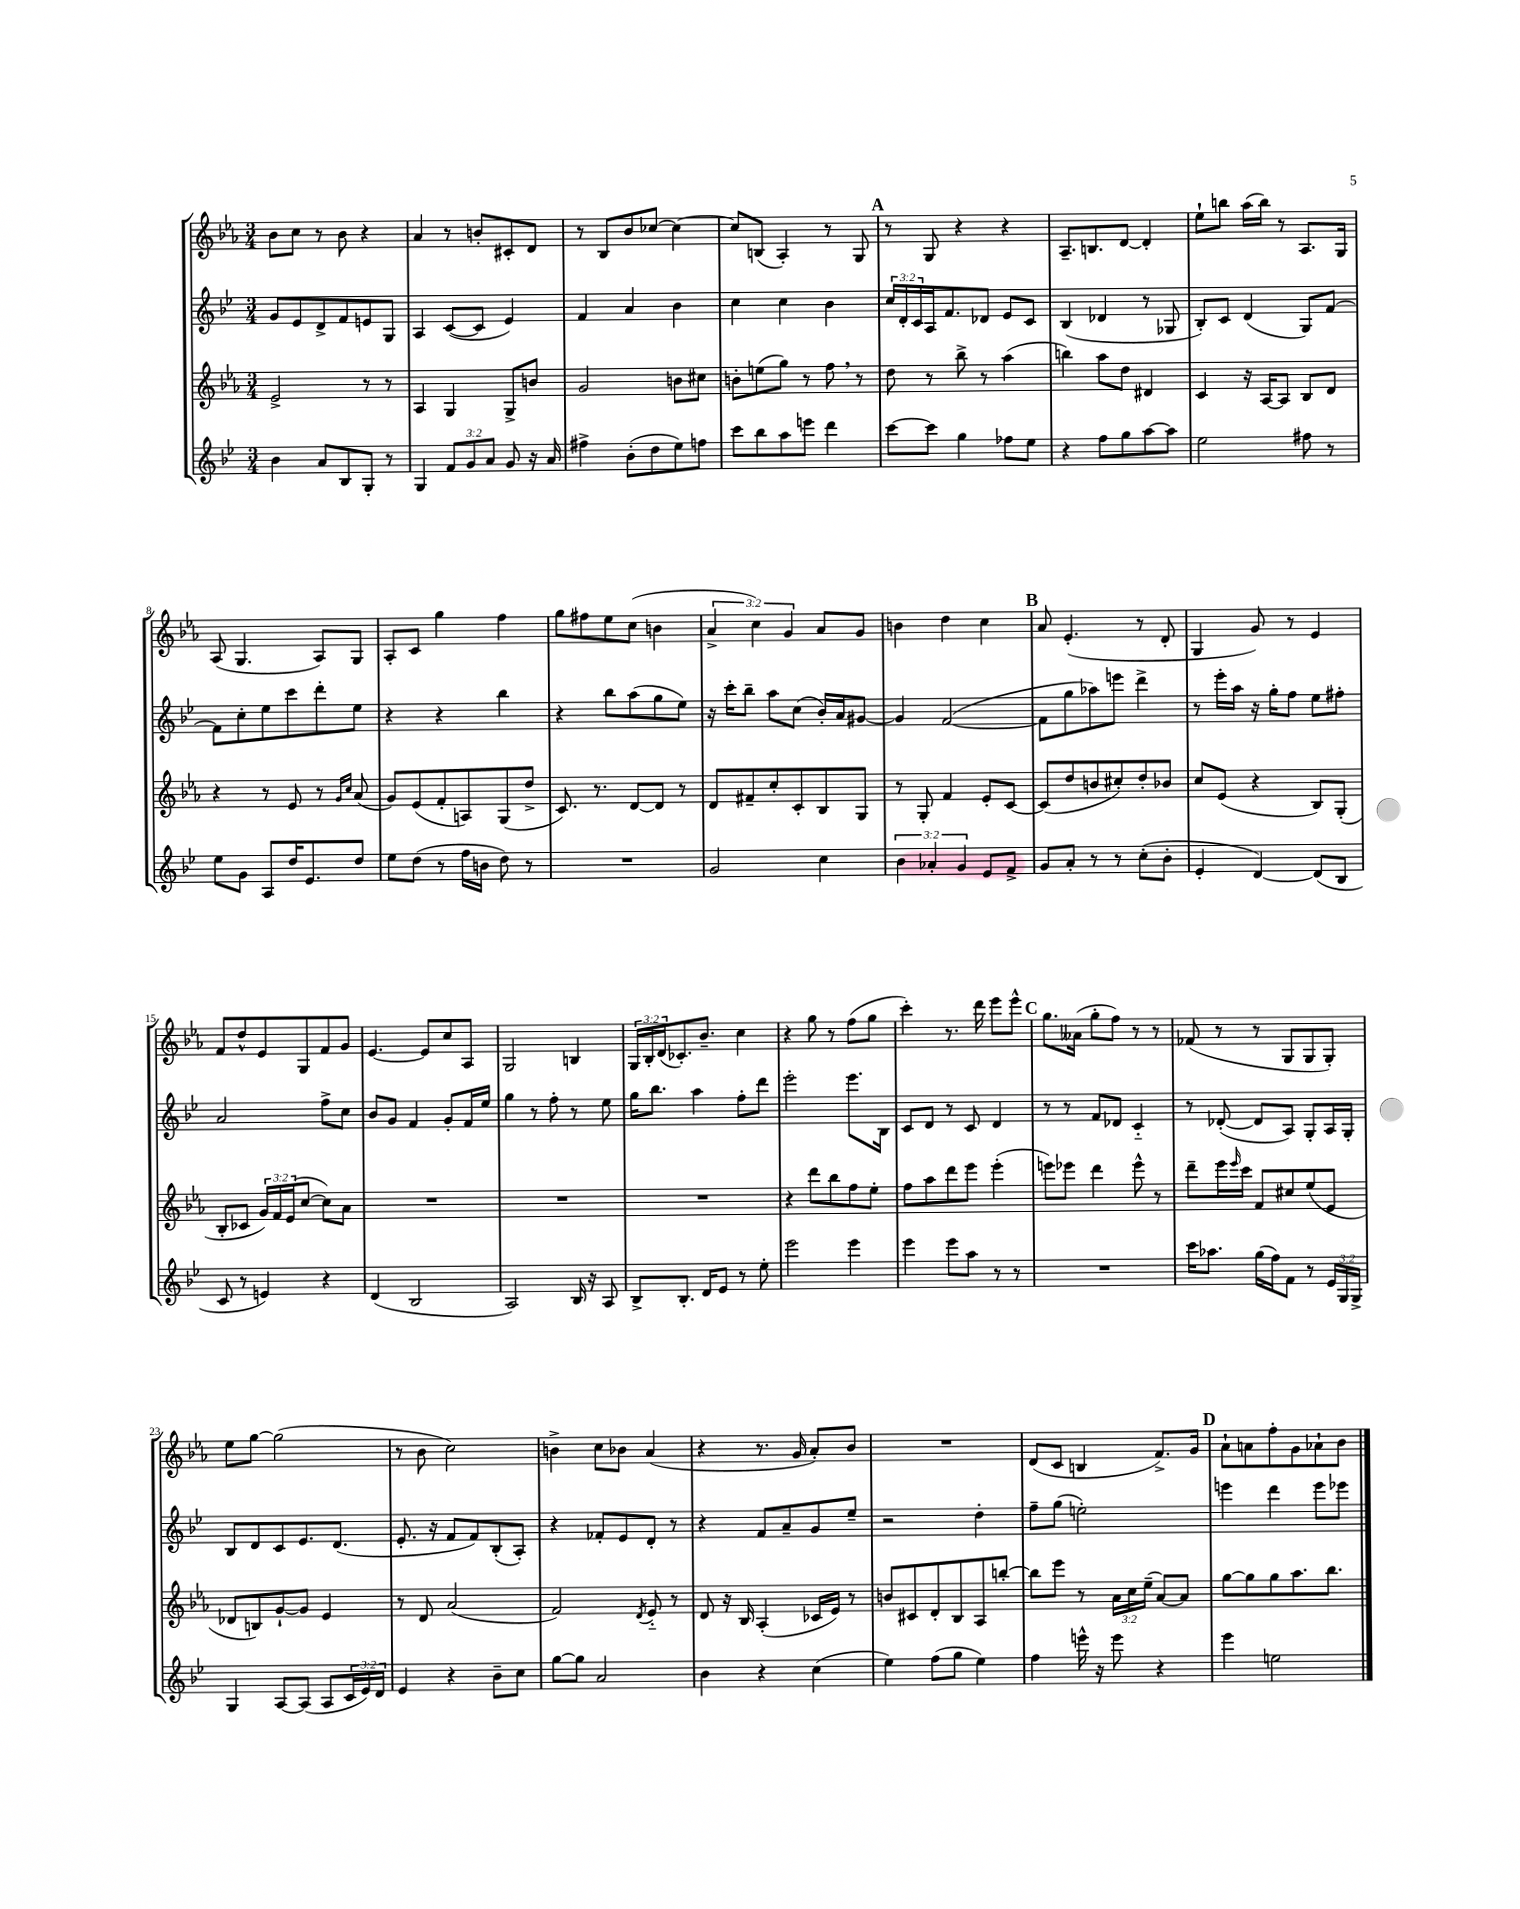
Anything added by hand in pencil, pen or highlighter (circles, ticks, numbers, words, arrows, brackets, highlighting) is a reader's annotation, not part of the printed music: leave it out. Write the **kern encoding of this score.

**kern	**kern	**kern	**kern
*staff4	*staff3	*staff2	*staff1
*clefG2	*clefG2	*clefG2	*clefG2
*k[b-e-]	*k[b-e-a-]	*k[b-e-]	*k[b-e-a-]
*M3/4	*M3/4	*M3/4	*M3/4
4b-\	2e-^/	8g/L	8b-\L
.	.	8e-/	8cc\J
8a/L	.	8d^/	8r
8B-/	.	8f/	8b-\
8G'/J	8r	8e/	4r
8r	8r	8G/J	.
=	=	=	=
4G/	4A-/	4A/	4a-/
12f/L	4G/	([8c/L	8r
12g/	.	.	.
.	.	8c/]J	8b'/L
12a/J	.	.	.
8g/	8G^/L	4e-/)	8c#'/
16r	8b/J	.	8d/J
16a/	.	.	.
=	=	=	=
4ff#^\	2g/	4f/	8r
.	.	.	8B-/L
(8b-'\L	.	4a/	8b-/
8dd\	.	.	[8cc-/J
8ee-\)	8b\L	4b-\	4cc-\_
8ff\J	8cc#\J	.	.
=	=	=	=
8ccc\L	8b'\L	4cc\	8cc-/]L
8bb-\	(8ee\	.	(8B/J
8aa\	8gg\J)	4cc\	4A-'/)
8eee\J	8r	.	.
4ddd\	8ff\	4b-\	8r
.	8r	.	8G/
=	=	=	=
[8ccc\L	8dd\	24cc/LL	8r
.	.	24d'/	.
.	.	24c/	.
8ccc\]J	8r	16A/J	8G/
.	.	8.f/	.
4gg\	8bb-^\	.	4r
.	8r	8d-/J	.
8ff-\L	(4aa-\	8e-/L	4r
8ee-\J	.	8c/J	.
=	=	=	=
4r	4bb\)	(4B-/	8.A-~/L
.	.	.	8.B/
8ff\L	8aa-\L	4d-/	.
8gg\	8dd\J	.	[8d/J
[8aa\	4d#/	8r	4d'/]
8aa\]J	.	8G-/	.
=	=	=	=
2ee-\	4c/	8B-'/L)	8ee-`\L
.	.	8c/J	8bb\J
.	16r	(4d/	(16aa-\LL
.	[16A-/LK	.	16bb\JJ)
.	8A-/]J	.	8r
8ff#\	8B-/L	8G/L)	8.A-/L
8r	8d/J	[8f/J	.
.	.	.	16G/Jk
=	=	=	=
8ee-\L	4r	8f\]L	(8A-/
8g\J	.	8cc'\	4.G/
8A/L	8r	8ee-\	.
16dd/K	8e-/	8ccc\	.
8.e-/	.	.	.
.	8r	8ddd'\	8A-/L)
.	16qqg/LL	.	.
.	16qqcc/JJ	.	.
8dd/J	(8a-/	8ee-\J	8G/J
=	=	=	=
8ee-\L	8g/L)	4r	8A-'/L
(8dd\J	(8e-/	.	8c/J
8r	8f'/	4r	4gg\
16ff\LL	8A/)	.	.
16b\JJ	.	.	.
8dd\)	(8G/	4bb-\	4ff\
8r	8dd^/J	.	.
=	=	=	=
2.r	8.c/)	4r	8gg\L
.	.	.	8ff#\
.	8.r	.	.
.	.	8bb-\L	8ee-\
.	[8d/L	(8aa\	(8cc\J
.	8d/]J	8gg\	4b\
.	8r	8ee-\J)	.
=	=	=	=
2g/	8d/L	16r	6a-^/
.	.	16ccc'\LK	.
.	8f#~/	8bb-~\J	.
.	.	.	6cc\)
.	8cc'/	8aa\L	.
.	.	.	6g/
.	8c'/	(8cc\J	.
4cc\	8B-/	16b-'/LL)	8a-/L
.	.	16a/J	.
.	8G/J	[8g#/J	8g/J
=	=	=	=
6b-\	8r	4g#/]	4b\
.	8G'/	.	.
6a-'/	.	.	.
.	4f/	([2f/	4dd\
6g/	.	.	.
8e-/L	8e-'/L	.	4cc\
8f^/J	[8c/J	.	.
=	=	=	=
8g/L	(8c/]L	8f\]L	8a-/
8a'/J	8dd/	8gg\	(4.e-'/
8r	8b/	8aa-\)	.
8r	8cc#'/)	8eee\J	.
(8cc'\L	8dd'/	4ddd^\	8r
8b-'\J	8b-/J	.	8d'/
=	=	=	=
4e-'/	8cc/L	8r	4G/
.	(8e-/J	16eee-'\LL	.
.	.	16aa\JJ	.
[4d/)	4r	16r	8g/)
.	.	16gg'\LK	.
.	.	8ff\J	8r
(8d/]L	8B-/L)	8ee-\L	4e-/
8B-/J	(8G'/J	8ff#'\J	.
=	=	=	=
8c/	8B-'/L	2a/	8f/L
8r	8c-/J	.	8dd^^/
4e/)	24g/LL)	.	8e-/
.	24f/	.	.
.	(24e-/J	.	.
.	[8cc/J	.	8G/
4r	8cc\]L)	8ff^\L	8f/
.	8a-\J	8cc\J	8g/J
=	=	=	=
(4d/	2.r	8b-/L	[4.e-/
.	.	8g/J	.
2B-/	.	4f/	.
.	.	.	8e-/]L
.	.	8g'/L	8cc/
.	.	16f/L	8A-/J
.	.	16ee-/JJ	.
=	=	=	=
2A/)	2.r	4gg\	2G/
.	.	8r	.
.	.	8ff'\	.
16B-/	.	8r	4B/
16r	.	.	.
8A/	.	8ee-\	.
=	=	=	=
8B-^/L	2.r	16gg\LK	24G/LL
.	.	.	24B-'/
.	.	8.bb-\J	.
.	.	.	(24d/J
8.B-'/J	.	.	8.c-'/)
.	.	4aa\	.
16d/LK	.	.	8.b-~/J
8e-/J	.	.	.
8r	.	8ff'\L	4cc\
8ee-'\	.	8ddd\J	.
=	=	=	=
2eee-\	4r	2eee-'\	4r
.	8ddd\L	.	8gg\
.	8bb-\	.	8r
4eee-\	8ff\	8.eee-\L	(8ff\L
.	8ee-'\J	.	8gg\J
.	.	16B-\Jk	.
=	=	=	=
4eee-\	8ff\L	8c/L	4ccc'\)
.	8aa-\	8d/J	.
8eee-\L	8ddd\	8r	8.r
8aa\J	8eee-\J	8c/	.
.	.	.	16ddd\
8r	(4eee-'\	4d/	8eee-\L
8r	.	.	8eee-^^\J
=	=	=	=
2.r	8eee\L)	8r	8.gg\L
.	8eee-\J	8r	.
.	.	.	(16a--\Jk
.	4ddd\	8f/L	8gg'\L
.	.	8d-/J	8ff\J)
.	8eee-^^\	4c'~/	8r
.	8r	.	8r
=	=	=	=
16ccc\LK	8ddd~\L	8r	(8f-/
8.aa-\J	.	.	.
.	16eee-\L	([8d-'/	8r
.	16qqeee-/	.	.
.	16ccc\JJ	.	.
(16gg\LL	8f/L	8d-/]L	8r
16ff\J)	.	.	.
8f\J	8cc#/	8A/J)	8G/L
8r	(8ee-/	8G'/L	8G/
24e-/LL	8e-/J	16A/L	8G'/J)
24G/	.	.	.
.	.	16G'/JJ	.
24G^/JJ	.	.	.
=	=	=	=
4G/	8d-/L	8B-/L	8ee-\L
.	8B/)	8d/	[8gg\J
[8A/L	[8g`/	8c/	(2gg\]
(8A/]J	8g/]J	8.e-/	.
8A/L	4e-/	.	.
.	.	(8.d/J	.
24c/L	.	.	.
24e-/)	.	.	.
24d/JJ	.	.	.
=	=	=	=
4e-/	8r	8.e-'/	8r
.	8d/	.	8b-\
.	.	16r	.
4r	(2a-/	8f/L	2cc\)
.	.	8f/)	.
8b-~\L	.	(8B-'/	.
8cc\J	.	8A'/J)	.
=	=	=	=
[8gg\L	2f/)	4r	4b^\
8gg\]J	.	.	.
2a/	.	8f-'/L	8cc\L
.	.	8e-/	8b-\J
.	8qd/	.	.
.	8e-'~/	8d'/J	(4a-/
.	8r	8r	.
=	=	=	=
4b-\	8d/	4r	4r
.	16r	.	.
.	16B-/	.	.
4r	(4A-'/	8f/L	8.r
.	.	8a~/	.
.	.	.	16g/
(4cc\	16c-/LL	8g/	8a-'/L)
.	16e-/JJ)	.	.
.	8r	8ee-~/J	8b-/J
=	=	=	=
4ee-\)	8b/L	2r	2.r
.	8c#/	.	.
(8ff\L	8d'/	.	.
8gg\J	8B-/	.	.
4ee-\)	8A-/	4dd'\	.
.	[8bb'/J	.	.
=	=	=	=
4ff\	8bb\]L	8ff~\L	(8d/L
.	8eee-\J	(8gg\J	8c/J
16eee^^\	8r	2ee'\)	4B/
16r	.	.	.
8eee\	24a-\LL	.	.
.	24cc\	.	.
.	(24ee-~\JJ	.	.
4r	[8a-/L)	.	8.f^/L)
.	8a-/]J	.	.
.	.	.	16g/Jk
=	=	=	=
4eee-\	[8gg\L	4eee\	8a-`\L
.	8gg\]	.	8a\
2ee\	8gg\	4ddd\	8ff'\
.	8.aa-\	.	8g\
.	.	8eee\L	8a-`\
.	8.bb-\J	.	.
.	.	8eee-\J	8b-\J
==	==	==	==
*-	*-	*-	*-
